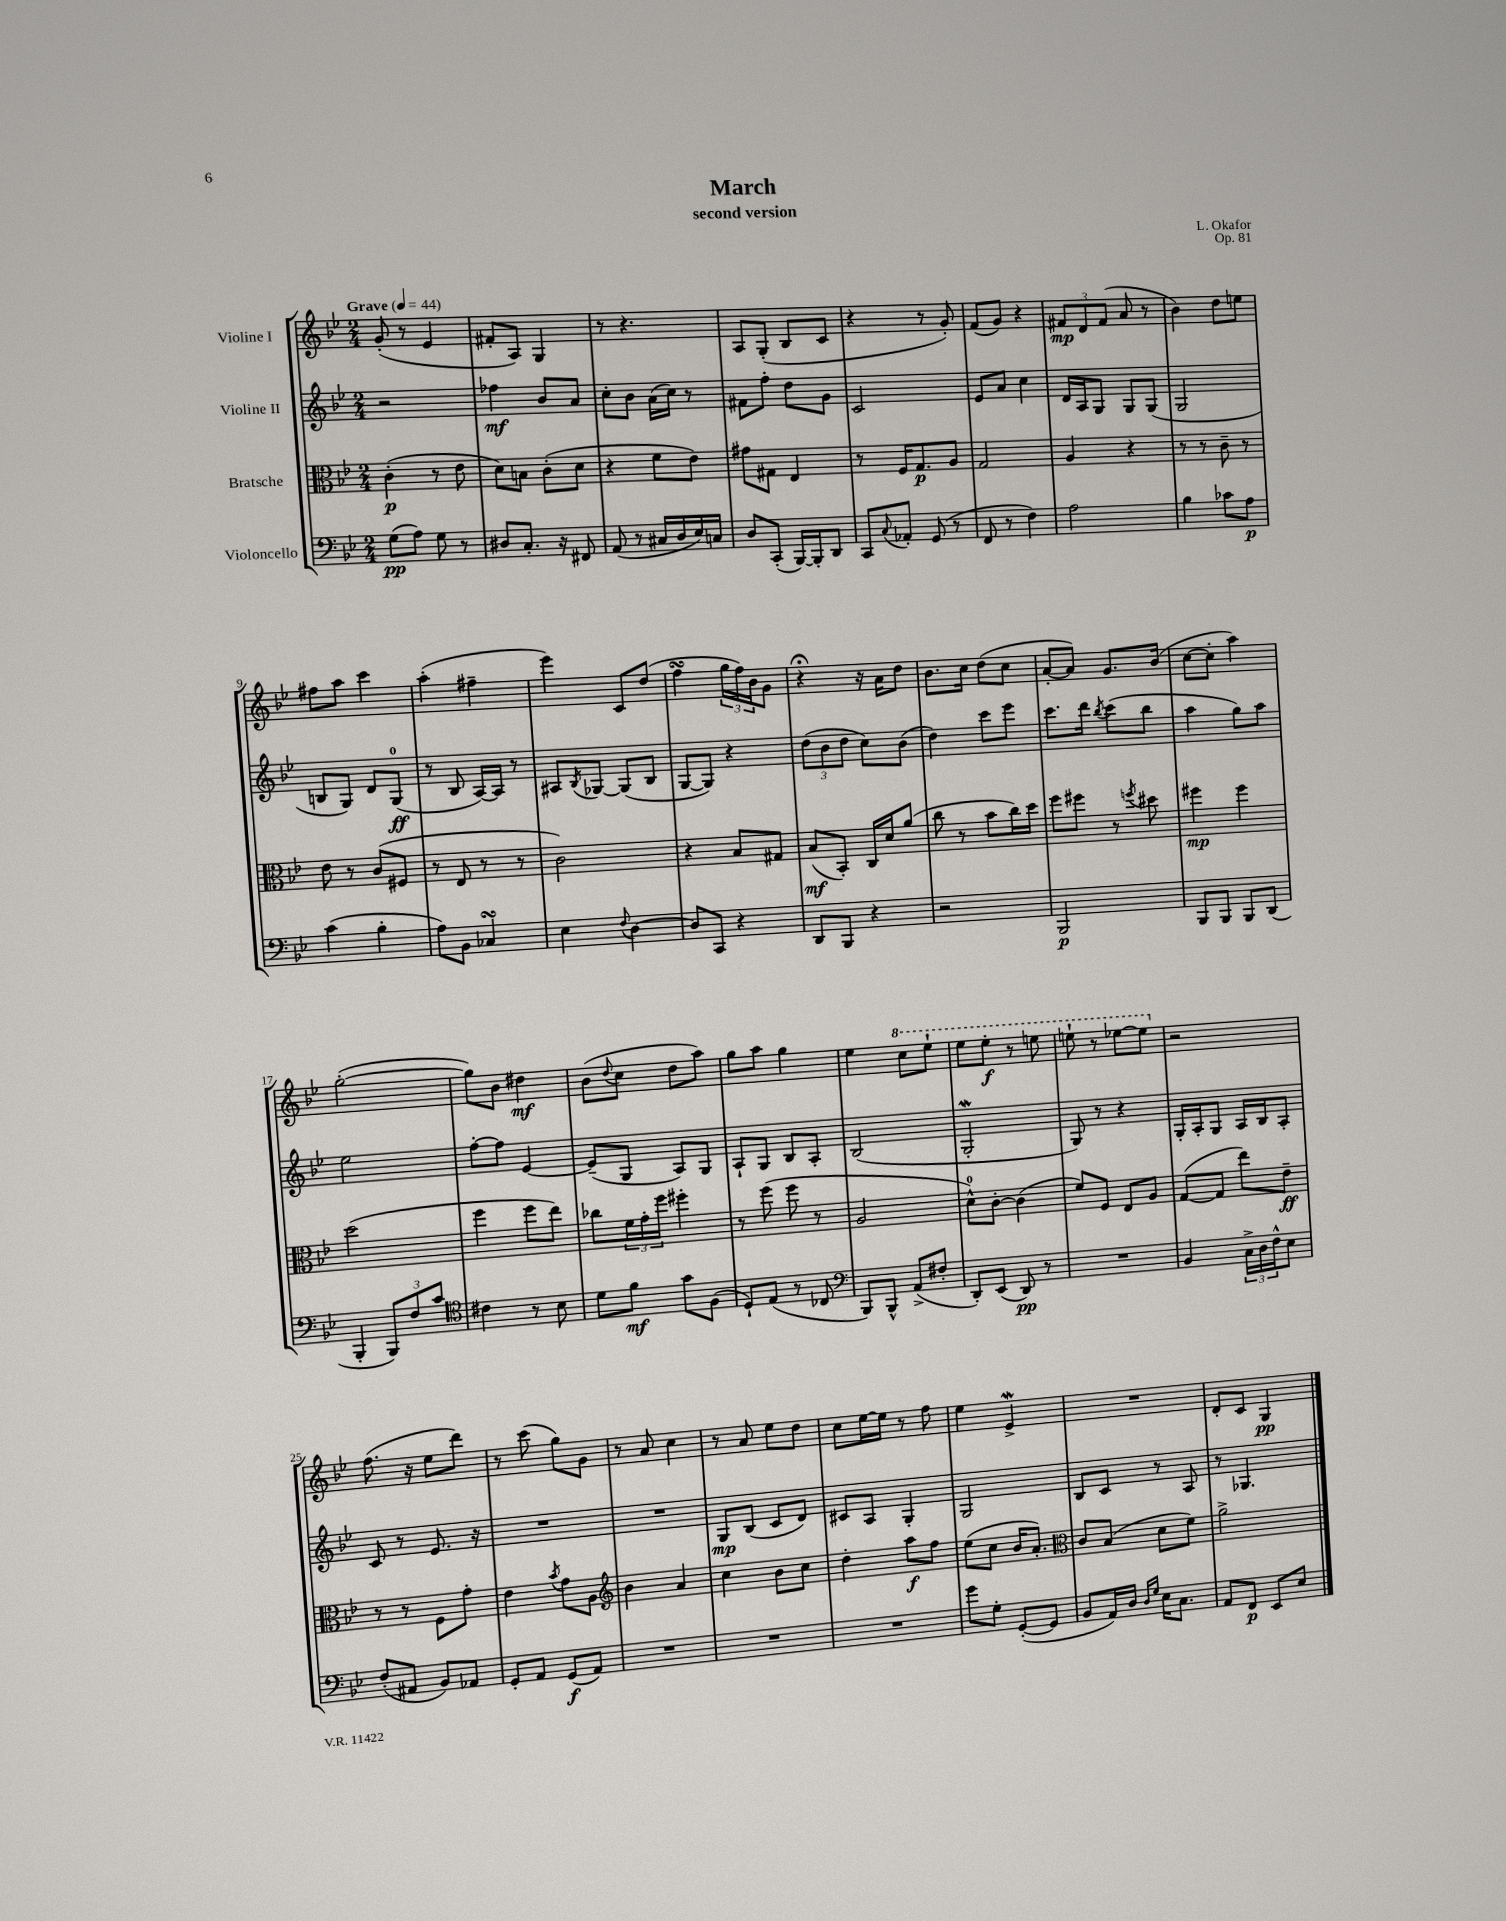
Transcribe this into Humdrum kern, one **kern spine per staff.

**kern	**dynam	**kern	**dynam	**kern	**dynam	**kern	**dynam
*part4	*part4	*part3	*part3	*part2	*part2	*part1	*part1
*staff4	*staff4	*staff3	*staff3	*staff2	*staff2	*staff1	*staff1
*I"Violoncello	*	*I"Bratsche	*	*I"Violine II	*	*I"Violine I	*
*clefF4	*	*clefC3	*	*clefG2	*	*clefG2	*
*k[b-e-]	*	*k[b-e-]	*	*k[b-e-]	*	*k[b-e-]	*
*M2/4	*	*M2/4	*	*M2/4	*	*M2/4	*
*MM44	*	*MM44	*	*MM44	*	*MM44	*
=1	=1	=1	=1	=1	=1	=1	=1
!	!	!	!	!	!	!LO:TX:a:B:t=Grave	!
(8G\L	pp	(4c'\	p	2r	.	(8g'/	.
8A\J)	.	.	.	.	.	8r	.
8G\	.	8r	.	.	.	4e-/	.
8r	.	8e-\	.	.	.	.	.
=2	=2	=2	=2	=2	=2	=2	=2
8D#X/L	.	8d\L)	.	4ff-X\	mf	8f#X'/L	.
8.C'/J	.	8Bn\J	.	.	.	8A/J)	.
.	.	(8c'\L	.	8b-/L	.	4G/	.
16r	.	.	.	.	.	.	.
8FF#X/	.	8d\J	.	8a/J	.	.	.
=3	=3	=3	=3	=3	=3	=3	=3
(8AA/	.	4r	.	8cc'\L	.	8r	.
8r	.	.	.	8b-\J	.	4.r	.
16C#X/LL	.	8f\L	.	(16a\LL	.	.	.
16D/	.	.	.	16cc\JJ)	.	.	.
16E-/)	.	8e-\J)	.	8r	.	.	.
16Cn/JJ	.	.	.	.	.	.	.
=4	=4	=4	=4	=4	=4	=4	=4
8D/L	.	8g#X\L	.	8f#X\L	.	8A/L	.
(8CC'/J	.	8G#X\J	.	8ff'\J	.	(8G'/J	.
[16BBB-/LL)	.	4E-/	.	8dd\L	.	8B-/L	.
16BBB-'/J]	.	.	.	.	.	.	.
8DD/J	.	.	.	8g\J	.	8c/J	.
=5	=5	=5	=5	=5	=5	=5	=5
8CC/L	.	8r	.	2c/	.	4r	.
8qqC/	.	.	.	.	.	.	.
8AA-X'/J	.	16F/KL	.	.	.	.	.
.	.	8.G/	p	.	.	.	.
(8GG/	.	.	.	.	.	8r	.
8r	.	8A/J	.	.	.	8g'/)	.
=6	=6	=6	=6	=6	=6	=6	=6
8FF/	.	2G/	.	8e-/L	.	(8f/L	.
8r	.	.	.	8a/J	.	8g/J)	.
4F\)	.	.	.	4cc\	.	4r	.
=7	=7	=7	=7	=7	=7	=7	=7
2A\	.	4A/	.	16d/LL	.	12f#X/L	mp
.	.	.	.	16A/J	.	.	.
.	.	.	.	.	.	12d/	.
.	.	.	.	8G/J	.	.	.
.	.	.	.	.	.	(12f#/J	.
.	.	4r	.	8G/L	.	8a/	.
.	.	.	.	(8G/J	.	8r	.
=8	=8	=8	=8	=8	=8	=8	=8
4B-\	.	8r	.	2G/	.	4b-\)	.
.	.	8r	.	.	.	.	.
8c-X\L	.	8c~\	.	.	.	8dd\L	.
8A\J	p	8r	.	.	.	8een\J	.
!!LO:LB:g=z
=9	=9	=9	=9	=9	=9	=9	=9
(4c\	.	8e-\	.	8Bn/L	.	8ff#X\L	.
.	.	8r	.	8G/J)	.	8aa\J	.
4B-'\	.	(8c/L	.	8d/L	.	4ccc\	.
.	.	8F#X/J	.	(8G/J	ff	.	.
=10	=10	=10	=10	=10	=10	=10	=10
8A\L)	.	8r	.	8r	.	(4aa'\	.
8BB-\J	.	8E-/	.	8B-/	.	.	.
4C-XsSSs/	.	8r	.	[16A/LL)	.	4ff#X~\	.
.	.	.	.	16A/JJ]	.	.	.
.	.	8r	.	8r	.	.	.
=11	=11	=11	=11	=11	=11	=11	=11
4E-\	.	2c\)	.	8A#X/L	.	4eee-\)	.
.	.	.	.	8qB-/	.	.	.
.	.	.	.	[8G-X/J	.	.	.
8qqF/	.	.	.	.	.	.	.
[4D\	.	.	.	(8G-/L]	.	8c/L	.
.	.	.	.	8B-/J	.	(8dd/J	.
=12	=12	=12	=12	=12	=12	=12	=12
8D/L]	.	4r	.	[8G/L	.	4ffsSSS\	.
8CC/J	.	.	.	8G/J])	.	.	.
4r	.	8B-/L	.	4r	.	24gg\LL	.
.	.	.	.	.	.	24ff\)	.
.	.	.	.	.	.	24b-\J	.
.	.	8G#X/J	.	.	.	8g\J	.
=13	=13	=13	=13	=13	=13	=13	=13
8DD/L	.	(8B-/L	mf	(12dd\L	.	4r;<	.
.	.	.	.	12b-\	.	.	.
8BBB-/J	.	8BB-'/J)	.	.	.	.	.
.	.	.	.	12dd\J	.	.	.
4r	.	16C/LL	.	8cc\L)	.	16r	.
.	.	16d/J	.	.	.	16a\KL	.
.	.	(8a/J	.	(8b-\J	.	8dd\J	.
=14	=14	=14	=14	=14	=14	=14	=14
2r	.	8cc\	.	4dd\)	.	8.b-\L	.
.	.	8r	.	.	.	.	.
.	.	.	.	.	.	16cc\Jk	.
.	.	8b-\L	.	8ccc\L	.	(8dd\L	.
.	.	16cc\L)	.	8eee-\J	.	8cc\J	.
.	.	16dd\JJ	.	.	.	.	.
=15	=15	=15	=15	=15	=15	=15	=15
2BBB-/	p	8ff\L	.	8.ccc\L	.	[8a'/L	.
.	.	8ff#X\J	.	.	.	8a/J])	.
.	.	.	.	16ddd\Jk	.	.	.
.	.	.	.	8qbb-/	.	.	.
.	.	8r	.	(8ccc\L	.	8.g/L	.
.	.	8qffn/	.	.	.	.	.
.	.	8dd#X\	.	8bb-\J	.	.	.
.	.	.	.	.	.	(16b-/Jk	.
=16	=16	=16	=16	=16	=16	=16	=16
8BBB-/L	.	4ff#X\	mp	4aa\	.	[8cc\L	.
8BBB-/J	.	.	.	.	.	8cc'\J]	.
8BBB-/L	.	4ff#\	.	8gg\L)	.	4aa\)	.
(8DD/J	.	.	.	8aa\J	.	.	.
!!LO:LB:g=z
=17	=17	=17	=17	=17	=17	=17	=17
4BBB-'/	.	(2dd\	.	2ee-\	.	([2gg'\	.
12BBB-/L)	.	.	.	.	.	.	.
12F/	.	.	.	.	.	.	.
12c/J	.	.	.	.	.	.	.
=18	=18	=18	=18	=18	=18	=18	=18
*clefC4	*	*	*	*	*	*	*
4c#X\	.	4ff\	.	[8ff'\L	.	8gg\L])	.
.	.	.	.	8ff\J]	.	8b-\J	.
8r	.	8ff\L	.	[4e-/	.	4dd#X\	mf
8B-\	.	8ee-\J)	.	.	.	.	.
=19	=19	=19	=19	=19	=19	=19	=19
8d\L	.	8cc-X\L	.	(8e-~/L]	.	(8b-\L	.
.	.	.	.	.	.	8qqdd/	.
8f\J	mf	24f\L	.	8G/J	.	8cc\J	.
.	.	24g'\	.	.	.	.	.
.	.	24ff\JJ	.	.	.	.	.
8g\L	.	4ff#X'\	.	8A/L)	.	8dd\L	.
(8F\J	.	.	.	8G/J	.	8aa\J)	.
=20	=20	=20	=20	=20	=20	=20	=20
8D`/L)	.	8r	.	8A`/L	.	8gg\L	.
(8E-/J	.	(8ff\	.	8G/J	.	8aa\J	.
8r	.	8ff\	.	8B-/L	.	4gg\	.
8C-X/	.	8r	.	8A'/J	.	.	.
=21	=21	=21	=21	=21	=21	=21	=21
*clefF4	*	*	*	*	*	*	*
8BBB-/L)	.	2A/	.	(2B-/	.	4ee-\	.
8BBB-^^/J	.	.	.	.	.	.	.
*	*	*	*	*	*	*8va	*
(8AA^/L	.	.	.	.	.	8ccc\L	.
8F#X'/J	.	.	.	.	.	8eee-`\J	.
=22	=22	=22	=22	=22	=22	=22	=22
8DD'/L)	.	8d^^\L)	.	2GW'/	.	8eee-\L	.
(8EE-/J	.	[8c'\J	.	.	.	8eee-'\J	f
8DD/)	pp	(4c\]	.	.	.	8r	.
8r	.	.	.	.	.	8eeen\	.
=23	=23	=23	=23	=23	=23	=23	=23
2r	.	8f/L)	.	8G/)	.	8eeen`\	.
.	.	8F/J	.	8r	.	8r	.
.	.	8E-/L	.	4r	.	[8eee-X\L	.
.	.	8A/J	.	.	.	8eee-\J]	.
=24	=24	=24	=24	=24	=24	=24	=24
*	*	*	*	*	*	*X8va	*
4BB-/	.	([8G/L	.	16G'/LL	.	2r	.
.	.	.	.	16A'/J	.	.	.
.	.	8G/J]	.	8G/J	.	.	.
24C^\LL	.	8ee-\L)	.	16A/LL	.	.	.
24D\	.	.	.	.	.	.	.
.	.	.	.	16B-/J	.	.	.
24F^^\J	.	.	.	.	.	.	.
8E-\J	.	8e-~\J	ff	8A'/J	.	.	.
!!LO:LB:g=z
=25	=25	=25	=25	=25	=25	=25	=25
(8F'/L	.	8r	.	8c/	.	(8.ff\	.
8AA#X/J	.	8r	.	8r	.	.	.
.	.	.	.	.	.	16r	.
8BB-/L)	.	8F\L	.	8.e-/	.	8ee-\L	.
8AA-X/J	.	8g'\J	.	.	.	8ddd\J)	.
.	.	.	.	16r	.	.	.
=26	=26	=26	=26	=26	=26	=26	=26
8GG'/L	.	4e-\	.	2r	.	8r	.
8AA/J	.	.	.	.	.	(8ccc\	.
.	.	8qb-/	.	.	.	.	.
(8GG/L	f	8g\L	.	.	.	8gg\L)	.
8AA/J)	.	8A\J	.	.	.	8g\J	.
=27	=27	=27	=27	=27	=27	=27	=27
*	*	*clefG2	*	*	*	*	*
2r	.	4b-\	.	2r	.	8r	.
.	.	.	.	.	.	8a/	.
.	.	4a/	.	.	.	4cc\	.
=28	=28	=28	=28	=28	=28	=28	=28
2r	.	4cc\	.	8G/L	mp	8r	.
.	.	.	.	(8B-/J	.	8a/	.
.	.	8b-\L	.	8c/L	.	8ee-\L	.
.	.	8cc\J	.	8d/J)	.	8dd\J	.
=29	=29	=29	=29	=29	=29	=29	=29
2r	.	4dd'\	.	8c#X/L	.	8cc\L	.
.	.	.	.	8A/J	.	[16ee-\L	.
.	.	.	.	.	.	16ee-\JJ]	.
.	.	8aa\L	f	4G'/	.	8r	.
.	.	8ff\J	.	.	.	8ff\	.
=30	=30	=30	=30	=30	=30	=30	=30
8g\L	.	(8ee-\L	.	2G/	.	4ee-\	.
8G'\J	.	8cc\J	.	.	.	.	.
([8GG'/L	.	16b-/KL	.	.	.	4e-w^/	.
.	.	8.a'/J)	.	.	.	.	.
8GG/J]	.	.	.	.	.	.	.
=31	=31	=31	=31	=31	=31	=31	=31
*	*	*clefC3	*	*	*	*	*
8BB-/L	.	8c/L	.	8B-/L	.	2r	.
16AA/L)	.	(8B-/J	.	8c/J	.	.	.
16D/JJ	.	.	.	.	.	.	.
16qqD/LL	.	.	.	.	.	.	.
16qqG/JJ	.	.	.	.	.	.	.
16E-\KL	.	8d\L	.	8r	.	.	.
8.C\J	.	.	.	.	.	.	.
.	.	8f\J)	.	8A/	.	.	.
=32	=32	=32	=32	=32	=32	=32	=32
8AA/L	.	2a^\	.	8r	.	8d'/L	.
8FF/J	p	.	.	4.G-X/	.	8c/J	.
8EE-/L	.	.	.	.	.	4G/	pp
8E-/J	.	.	.	.	.	.	.
==	==	==	==	==	==	==	==
*-	*-	*-	*-	*-	*-	*-	*-
